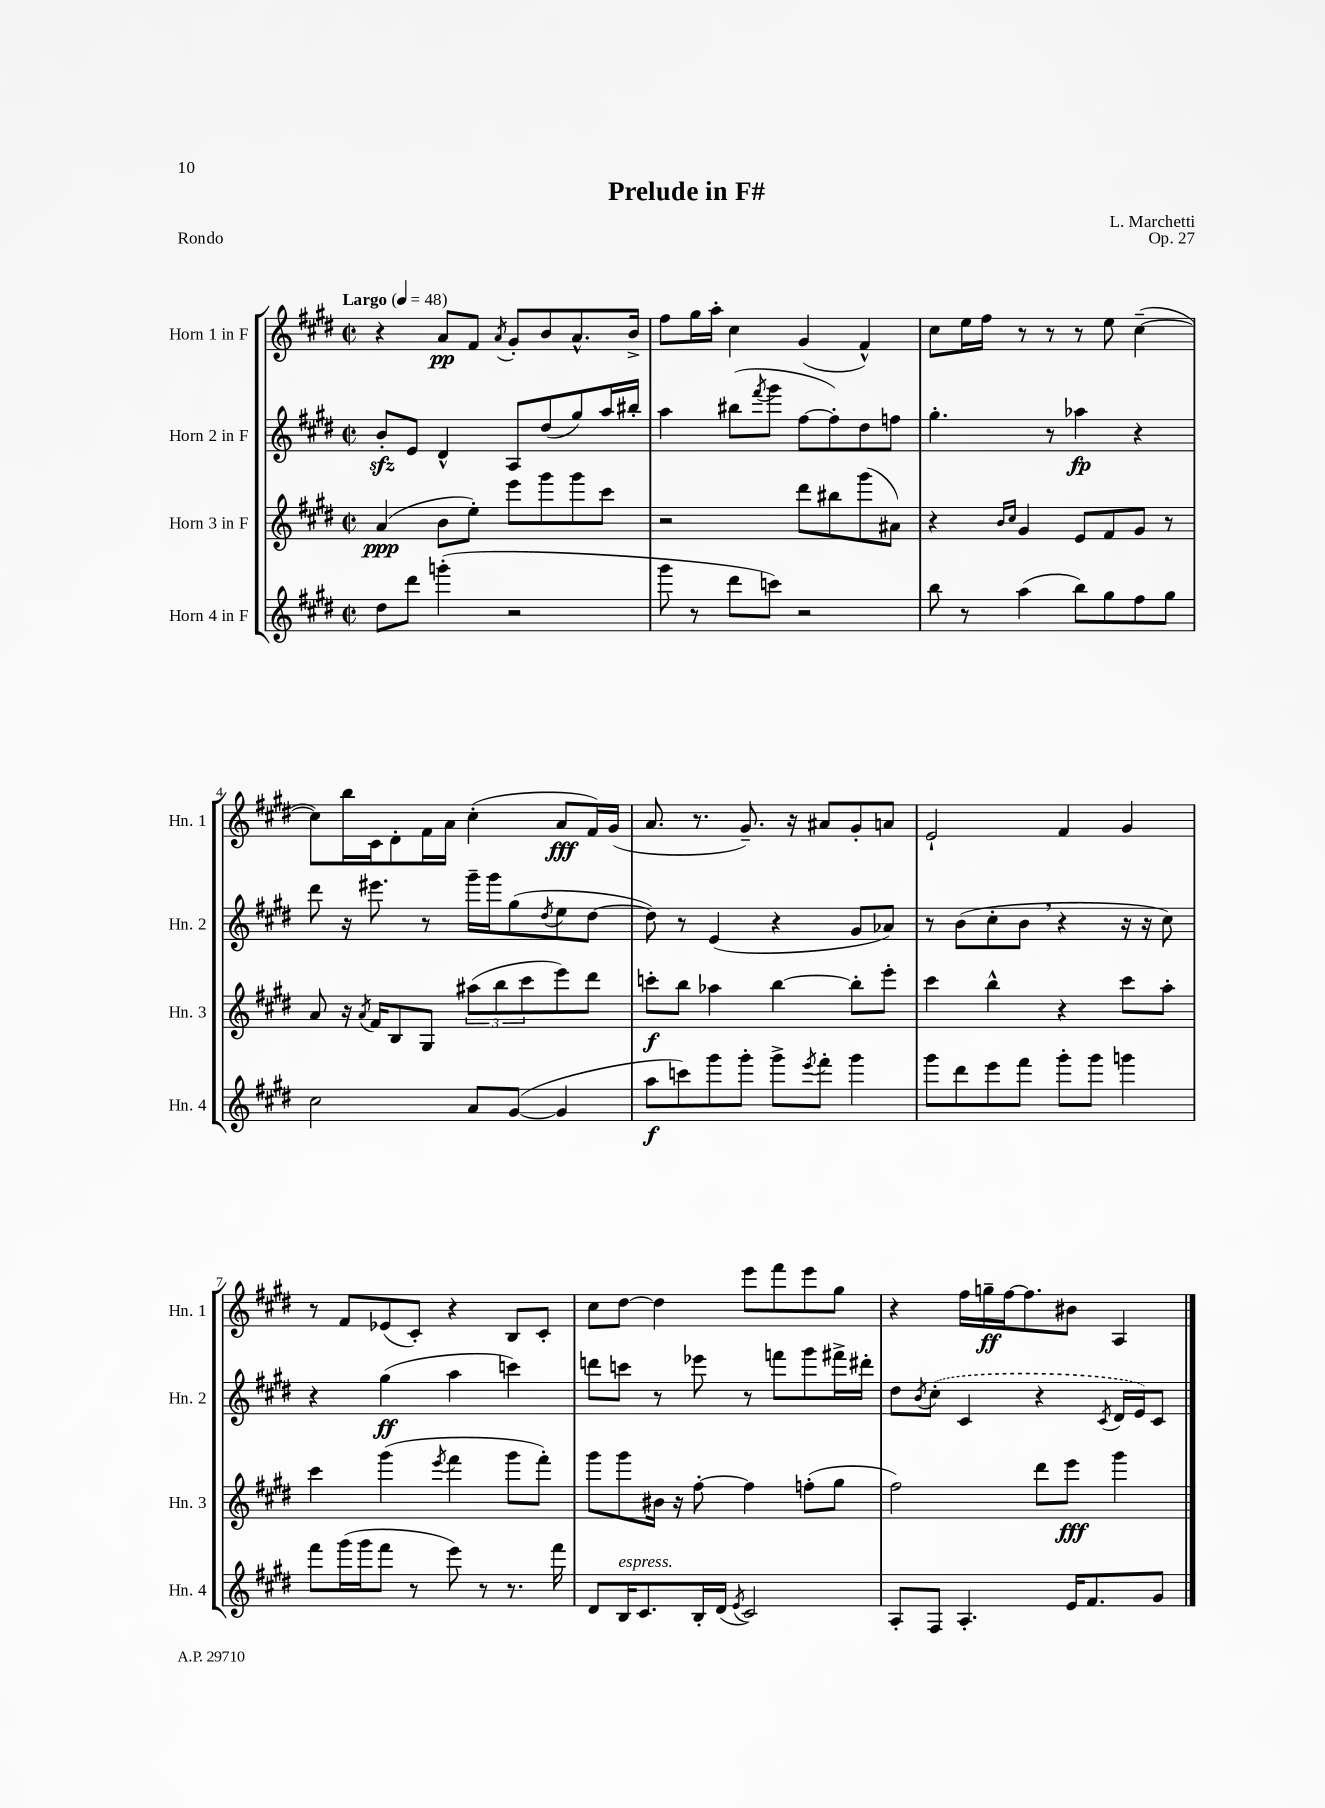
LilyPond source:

\header { title = "Prelude in F#" composer = "L. Marchetti" opus = "Op. 27" piece = "Rondo" }
<<
\new StaffGroup <<
\new Staff = "s0" \with { instrumentName = "Horn 1 in F" shortInstrumentName = "Hn. 1" } {
    \clef treble \key e \major \defaultTimeSignature \time 2/2 \tempo "Largo" 4 = 48
    r4 a'8\pp fis'8 \acciaccatura { a'8 } gis'8-. b'8 a'8.-^ b'16-> |
    fis''8 gis''16 a''16-. cis''4 gis'4( fis'4-^) |
    cis''8 e''16 fis''16 r8 r8 r8 e''8 cis''4~--( |
    cis''8) b''16 cis'16 dis'8-. fis'16 a'16 cis''4-.( a'8\fff fis'16) gis'16( |
    a'8. r8. gis'8.--) r16 ais'8 gis'8-. a'8 |
    e'2-! fis'4 gis'4 |
    r8 fis'8 ees'8( cis'8-.) r4 b8 cis'8-. |
    cis''8 dis''8~ dis''4 e'''8 fis'''8 e'''8 gis''8 |
    r4 fis''16 g''16--\ff fis''16~ fis''8. bis'8 a4 \bar "|." |
}
\new Staff = "s1" \with { instrumentName = "Horn 2 in F" shortInstrumentName = "Hn. 2" } {
    \clef treble \key e \major \defaultTimeSignature \time 2/2
    b'8-.\sfz e'8 dis'4-^ a8 dis''8( gis''8) a''16 bis''16-. |
    a''4 bis''8( \acciaccatura { fis'''8 } gis'''8 fis''8~ fis''8-.) dis''8 f''8 |
    gis''4.-. r8 aes''4\fp r4 |
    dis'''8 r16 eis'''8. r8 gis'''16-- gis'''16 gis''8( \acciaccatura { dis''8 } e''8 dis''8~ |
    dis''8) r8 e'4( r4 gis'8 aes'8) |
    r8 b'8( cis''8-. b'8 \breathe r4 r16 r16 cis''8) |
    r4 gis''4\ff( a''4 c'''4) |
    d'''8 c'''8 r8 ees'''8 r8 f'''8 gis'''8 fis'''16-> dis'''16-. |
    dis''8 \acciaccatura { b'8 } \once \slurDashed cis''8-.( cis'4 r4 \acciaccatura { cis'8 } dis'16 e'16) cis'8 \bar "|." |
}
\new Staff = "s2" \with { instrumentName = "Horn 3 in F" shortInstrumentName = "Hn. 3" } {
    \clef treble \key e \major \defaultTimeSignature \time 2/2
    a'4\ppp( b'8 e''8-.) e'''8 gis'''8 gis'''8 cis'''8 |
    r2 dis'''8 bis''8 gis'''8( ais'8) |
    r4 \grace { b'16 cis''16 } gis'4 e'8 fis'8 gis'8 r8 |
    a'8 r16 \acciaccatura { a'8 } fis'16 b8 gis8 \tuplet 3/2 { ais''8( b''8 cis'''8 } e'''8) dis'''8 |
    c'''8-.\f b''8 aes''4 b''4~ b''8-. e'''8-. |
    cis'''4 b''4-^ r4 cis'''8 a''8-. |
    cis'''4 gis'''4( \acciaccatura { e'''8 } fis'''4 gis'''8 fis'''8-.) |
    gis'''8 gis'''8 bis'16 r16 fis''8~-. fis''4 f''8-.( gis''8 |
    fis''2) dis'''8 e'''8\fff gis'''4 \bar "|." |
}
\new Staff = "s3" \with { instrumentName = "Horn 4 in F" shortInstrumentName = "Hn. 4" } {
    \clef treble \key e \major \defaultTimeSignature \time 2/2
    dis''8 dis'''8 g'''4-.( r2 |
    gis'''8 r8 dis'''8 c'''8) r2 |
    b''8 r8 a''4( b''8) gis''8 fis''8 gis''8 |
    cis''2 a'8 gis'8~( gis'4 |
    a''8\f c'''8) gis'''8 gis'''8-. gis'''8-> \acciaccatura { e'''8 } fis'''8-. gis'''4 |
    gis'''8 dis'''8 e'''8 fis'''8 gis'''8-. gis'''8 g'''4 |
    fis'''8 gis'''16( gis'''16 fis'''8 r8 e'''8) r8 r8. fis'''16 |
    dis'8 b16^\markup { \italic "espress." } cis'8. b16-. dis'16( \acciaccatura { e'8 } cis'2) |
    a8-. fis8 a4.-. e'16 fis'8. gis'8 \bar "|." |
}
>>
>>
